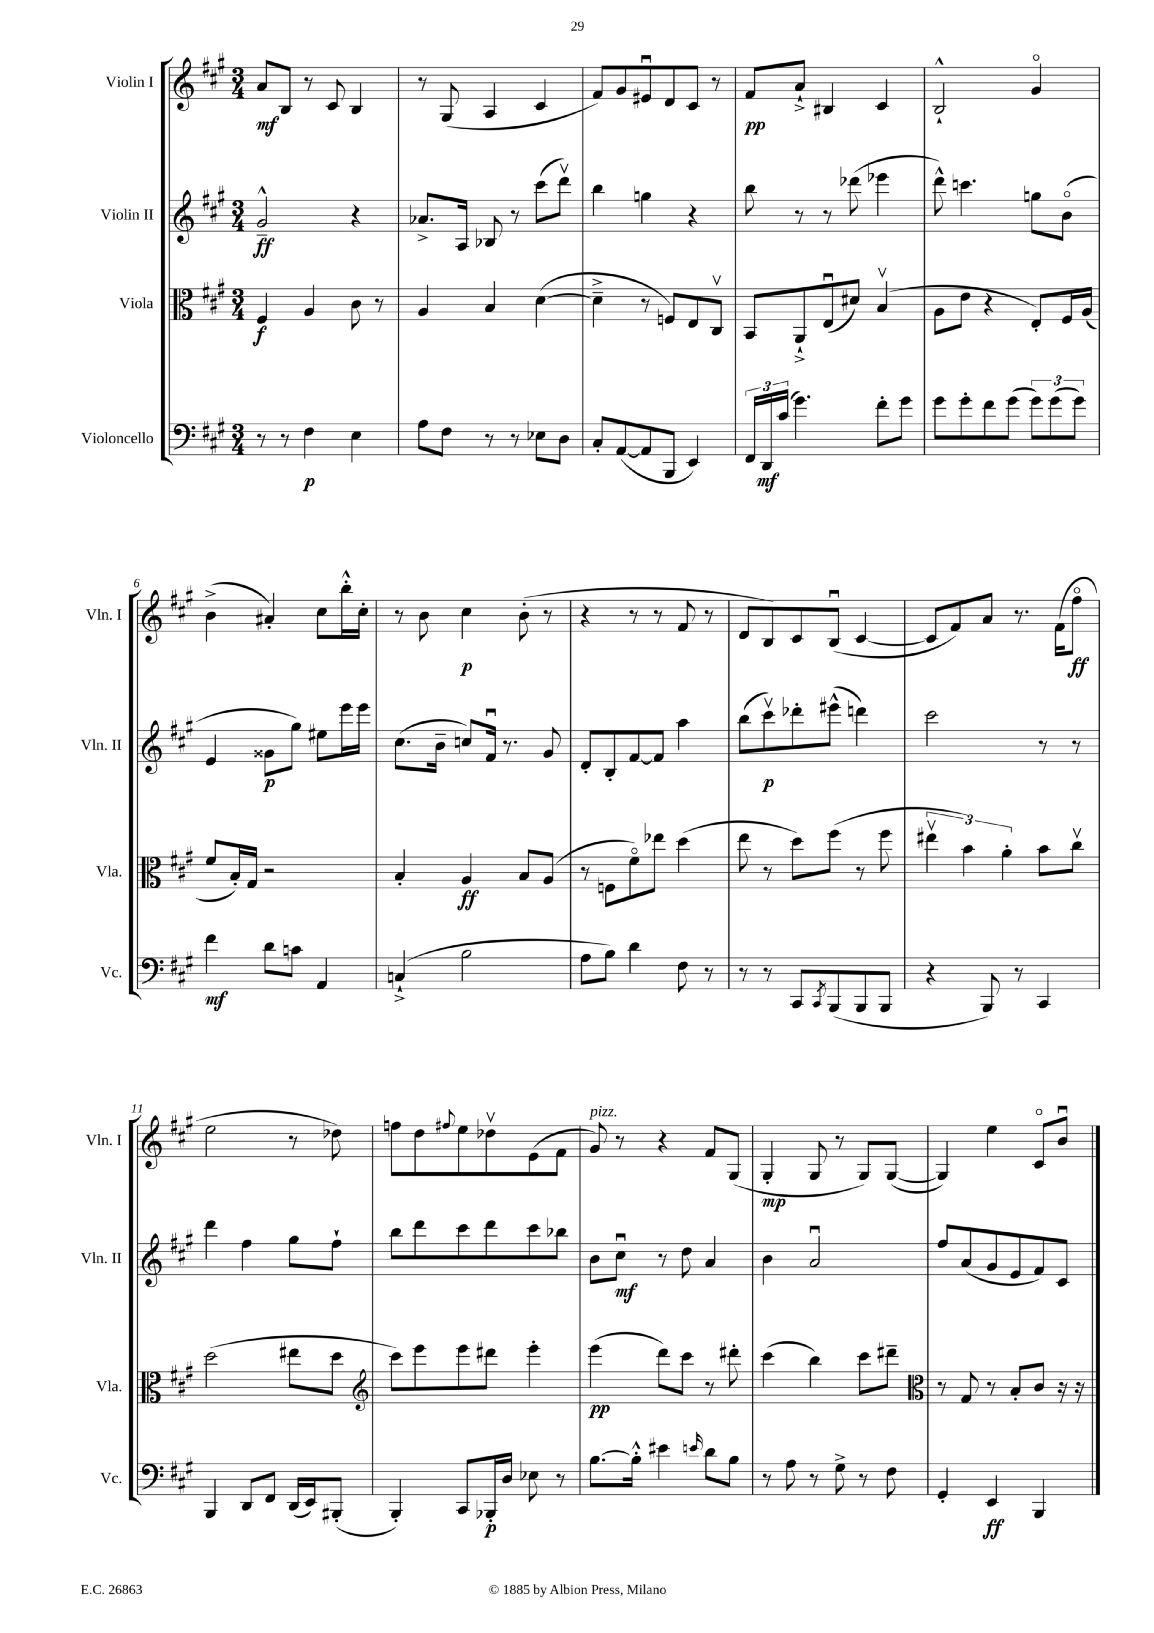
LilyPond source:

<<
\new StaffGroup <<
\new Staff = "s0" \with { instrumentName = "Violin I" shortInstrumentName = "Vln. I" } {
    \clef treble \key a \major \numericTimeSignature \time 3/4
    a'8\mf b8 r8 cis'8 b4 |
    r8 gis8( a4 cis'4 |
    fis'8) gis'8 eis'8\downbow d'8 cis'8 r8 |
    fis'8\pp a'8-!-> bis4 cis'4 |
    b2-!-^ gis'4\flageolet |
    b'4->( ais'4-.) cis''8 b''16-.-^ cis''16-. |
    r8 b'8 cis''4\p b'8-.( r8 |
    r4 r8 r8 fis'8 r8 |
    d'8 b8) cis'8 b8\downbow( cis'4~ |
    cis'8 fis'8) a'8 r8. fis'16( fis''8\flageolet\ff |
    e''2 r8 des''8) |
    f''8 d''8 \appoggiatura { fis''8 } e''8 des''8\upbow e'8( fis'8 |
    gis'8^\markup { \italic "pizz." }) r8 r4 fis'8 gis8( |
    gis4-.\mp gis8 r8 gis8) gis8~( |
    gis4) e''4 cis'8\flageolet b'8\downbow \bar "|." |
}
\new Staff = "s1" \with { instrumentName = "Violin II" shortInstrumentName = "Vln. II" } {
    \clef treble \key a \major \numericTimeSignature \time 3/4
    gis'2---^\ff r4 |
    aes'8.-> a16 bes8 r8 cis'''8( d'''8\upbow) |
    b''4 g''4 r4 |
    b''8 r8 r8 des'''8( ees'''4 |
    d'''8-^) c'''4. g''8 b'8\flageolet( |
    e'4 gisis'8\p gis''8) eis''8 e'''16 e'''16 |
    cis''8.( b'16-- c''8) fis'16\downbow r8. gis'8 |
    d'8-. b8-. fis'8~ fis'8 a''4 |
    b''8( cis'''8\upbow\p) des'''8-. eis'''8-^( d'''4) |
    cis'''2 r8 r8 |
    d'''4 fis''4 gis''8 fis''8-! |
    b''8 d'''8 cis'''8 d'''8 cis'''8 bes''8 |
    b'8 cis''8\downbow\mf r8 d''8 a'4 |
    b'4 a'2\downbow |
    fis''8 a'8( gis'8 e'8 fis'8) cis'8 \bar "|." |
}
\new Staff = "s2" \with { instrumentName = "Viola" shortInstrumentName = "Vla." } {
    \clef alto \key a \major \numericTimeSignature \time 3/4
    fis4\f a4 cis'8 r8 |
    a4 b4 d'4~( |
    d'4---> r8 f8) e8 cis8\upbow |
    b,8 a,8-!-> e8\downbow( dis'8) b4\upbow( |
    a8 e'8 r4 e8-.) fis16 a16( |
    fis'8 b16-.) gis16 r2 |
    b4-. a4\ff b8 a8( |
    r8 f8 fis'8\flageolet) ees''8 d''4( |
    e''8 r8 d''8) fis''8( r8 fis''8 |
    \tuplet 3/2 { eis''4\upbow b'4) a'4-. } b'8 cis''8\upbow |
    d''2( eis''8 d''8 |
    \clef treble cis'''8) e'''8 e'''8 dis'''8 e'''4-. |
    e'''4\pp( d'''8) cis'''8 r8 dis'''8-. |
    cis'''4( b''4) cis'''8 dis'''8-- |
    \clef alto r8 gis8 r8 b8-. cis'8 r16 r16 \bar "|." |
}
\new Staff = "s3" \with { instrumentName = "Violoncello" shortInstrumentName = "Vc." } {
    \clef bass \key a \major \numericTimeSignature \time 3/4
    r8 r8 fis4\p e4 |
    a8 fis8 r8 r8 ees8 d8 |
    cis8-. a,8~( a,8 b,,8 e,4) |
    \tuplet 3/2 { fis,16 d,16\mf cis'16( } gis'4.) fis'8-. gis'8 |
    gis'8 gis'8-. fis'8 gis'8( \tuplet 3/2 { gis'8) gis'8( gis'8) } |
    fis'4\mf d'8 c'8 a,4 |
    c4-!->( b2 |
    a8 b8) d'4 fis8 r8 |
    r8 r8 cis,8 \acciaccatura { cis,8 } b,,8( b,,8 b,,8 |
    r4 b,,8) r8 cis,4 |
    b,,4 d,8 fis,8 d,16( e,16) bis,,8-.( |
    b,,4-.) cis,8 bes,,16-.\p d16 ees8 r8 |
    b8.~ b16-.-^ eis'4 \grace { e'16 } d'8 b8 |
    r8 a8 r8 gis8-> r8 fis8 |
    gis,4-. e,4\ff b,,4 \bar "|." |
}
>>
>>
